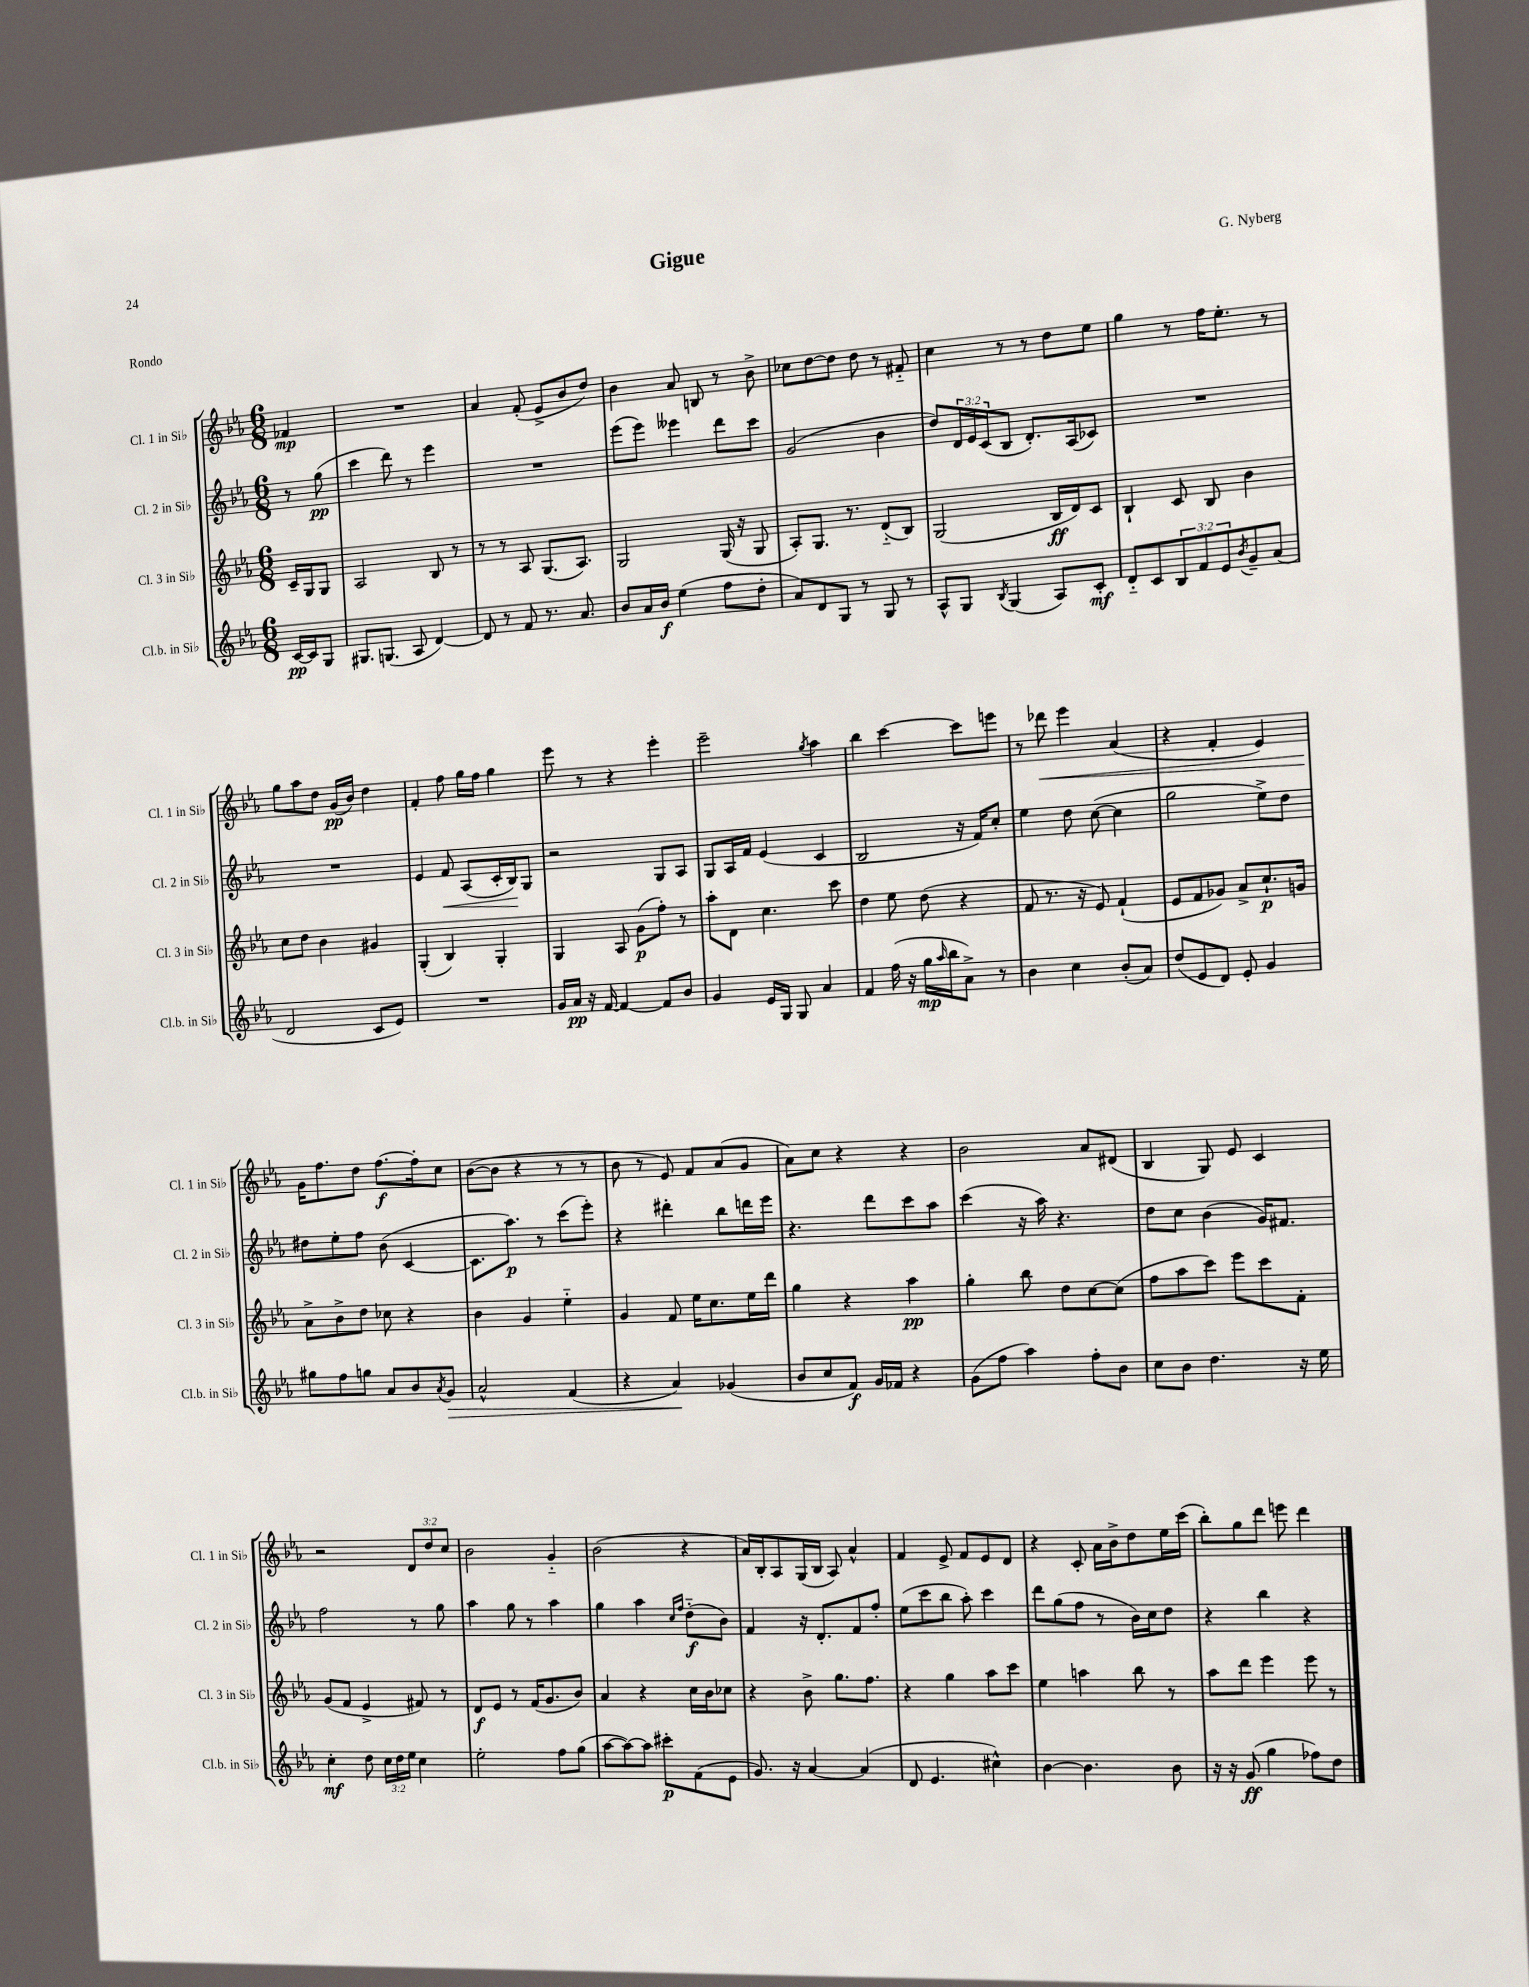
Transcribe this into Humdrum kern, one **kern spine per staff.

**kern	**kern	**kern	**kern
*staff4	*staff3	*staff2	*staff1
*clefG2	*clefG2	*clefG2	*clefG2
*k[b-e-a-]	*k[b-e-a-]	*k[b-e-a-]	*k[b-e-a-]
*M6/8	*M6/8	*M6/8	*M6/8
[16c	16c~	8r	4f-
16c]	16G	.	.
8G	8G	(8gg	.
=	=	=	=
8.G#	2A-	4ccc	2.r
(8.G	.	.	.
.	.	8ddd)	.
8A-	.	8r	.
[4d)	8B-	4eee-	.
.	8r	.	.
=	=	=	=
8d]	8r	2.r	4a-
8r	8r	.	.
8f	8A-	.	(8f'
8.r	(8.G	.	8e-^
.	.	.	8b-
8.a-	8.A-)	.	.
.	.	.	8dd)
=	=	=	=
8b-	2G	(8eee-	4b-
16a-	.	8eee-)	.
16b-	.	.	.
(4ee-	.	4eee--	8a-
.	.	.	8B
8ff	(16G	8ddd	8r
.	16r	.	.
8dd'	8G	8ccc	8b-^
=	=	=	=
8a-)	8A-')	(2g	8cc-
8d	8.G	.	[8dd
8G	.	.	8dd]
.	8.r	.	.
8r	.	.	8dd
8G	(8d'~	4b-	8r
8r	8B-)	.	8f#'~
=	=	=	=
8A-^^	(2G	8dd)	4cc
8G	.	24d	.
.	.	24e-	.
.	.	(24c	.
8qB-	.	.	.
(4G	.	8B-	8r
.	.	8.d')	8r
8A-)	16B-	.	8dd
.	16d)	(16A-	.
8c'	8c	8c-)	8ee-
=	=	=	=
8d'~	4B-`	2.r	4gg
8c	.	.	.
12B-	8c	.	8r
12f	.	.	.
.	8B-	.	16ff
12e-	.	.	.
.	.	.	8.ee-'
8qb-	.	.	.
8g~	4b-	.	.
(8a-	.	.	8r
=	=	=	=
2d	8cc	2.r	8gg
.	8dd	.	8aa-
.	4b-	.	8dd
.	.	.	(16g
.	.	.	16b-)
8c	4g#	.	4dd
8e-)	.	.	.
=	=	=	=
2.r	(4G'	4e-	4f'
.	4B-)	8f	8ff
.	.	(8A-	16gg
.	.	.	16ff
.	4G'	16c'	4gg
.	.	16B-)	.
.	.	8G	.
=	=	=	=
16g	4G	2r	8eee-
16a-	.	.	.
16r	.	.	8r
[16f	.	.	.
4f_	8A-	.	4r
.	(8g	.	.
8f]	8ff')	8G	4eee-'
8b-	8r	8A-	.
=	=	=	=
4g	8aa-'	8G	2eee-~
.	8d	16A-	.
.	.	16f	.
16e-	4.cc	(4e-	.
16G	.	.	.
8G	.	.	.
.	.	.	8qgg
4a-	.	4c	4aa-
.	8ccc	.	.
=	=	=	=
4f	4dd	2B-	4bb-
(16ff	8ee-	.	[4ccc
16r	.	.	.
16gg	(8dd	.	.
16qqaa-	.	.	.
16bb-	.	.	.
8a-^)	4r	16r	8ccc]
.	.	16f)	.
8r	.	8cc'	8eee
=	=	=	=
4b-	8f	4ee-	8r
.	8.r	.	8ddd-
4cc	.	8dd	4eee-
.	16r	.	.
.	8e-)	([8cc	.
(8b-'	(4f`	4cc]	(4a-
8a-)	.	.	.
=	=	=	=
(8dd	8e-	2gg	4r
8e-	8f	.	.
8d)	8g-)	.	4f'
8e-'	8a-^	.	.
4g	8.cc`	8ee-^)	4e-)
.	.	8dd	.
.	16g	.	.
=	=	=	=
8gg#	8a-^	8dd#	16g
.	.	.	8.ff
8ff	8b-^	8ee-'	.
8gg	8dd	8ff	8dd
8a-	8cc-	(8b-	[8.ff
8b-	4r	[4c	.
.	.	.	16ff']
8qa-	.	.	.
8g	.	.	8cc
=	=	=	=
2a-^^	4b-	8.c]	([8b-
.	.	.	8b-]
.	.	8.aa-)	.
.	4g	.	4r
.	.	8r	.
(4f	4ee-'~	(8ccc	8r
.	.	8eee-')	8r
=	=	=	=
4r	4g	4r	8b-
.	.	.	8r
4a-)	8f	4ddd#'	8e-)
.	16ee-	.	8f
.	8.cc	.	.
(4g-	.	8bb-	(8a-
.	16ee-	16ddd	8g
.	16ddd	16eee-	.
=	=	=	=
8b-	4gg	4.r	8a-)
8cc	.	.	8cc
8f)	4r	.	4r
16g	.	8ddd	.
16f-	.	.	.
4r	4aa-	8ccc	4r
.	.	8aa-	.
=	=	=	=
(8g	4gg'	(4ccc	2b-
8ff	.	.	.
4aa-)	8bb-	16r	.
.	.	16aa-)	.
.	8dd	4.r	.
8ff'	[8cc	.	8a-
8b-	(8cc]	.	(8d#
=	=	=	=
8cc	8ff	8dd	4B-
8b-	8aa-	8cc	.
4.dd	8ccc)	(4b-	8G)
.	8eee-	.	8e-
.	8ccc	16g)	4c
.	.	8.f#	.
16r	8f'	.	.
16ee-	.	.	.
=	=	=	=
4cc'	(8g	2ff	2r
.	8f	.	.
8dd	4e-^	.	.
24cc	.	.	.
24dd	.	.	.
24ee-	.	.	.
4cc	8f#)	8r	12d
.	.	.	12dd
.	8r	8gg	.
.	.	.	12cc
=	=	=	=
2ee-'	8d	4aa-	2b-
.	8e-	.	.
.	8r	8gg	.
.	(16f	8r	.
.	8.g	.	.
8ff	.	4aa-	4g'~
(8gg	8b-)	.	.
=	=	=	=
[8aa-	4a-	4gg	(2b-
8aa-_)	.	.	.
8aa-]	4r	4aa-	.
8ccc#'	.	.	.
.	.	16qqcc	.
.	.	16qqff	.
(8f	16cc	(8dd'~	4r
.	16b-	.	.
8e-	8cc-	8b-)	.
=	=	=	=
8.g)	4r	4f	16a-)
.	.	.	16B-'
.	.	.	8A-
16r	.	.	.
[4a-	8b-^	16r	(16G
.	.	8.d'	16B-
.	8.gg	.	8A-)
(4a-]	.	8f	4a-^^
.	8.ff	.	.
.	.	8ff'	.
=	=	=	=
8d	4r	(8ee-	4f
4.e-	.	8ccc	.
.	4gg	8bb-	8e-^
.	.	8aa-')	8f
4cc#^^)	8aa-	4ccc	8e-
.	8ccc	.	8d
=	=	=	=
[4b-	4ee-	8ddd	4r
.	.	(8gg	.
4.b-]	4aa	8ff	8c'
.	.	8r	16a-
.	.	.	16b-^
.	8bb-	16b-)	8dd
.	.	16cc	.
8b-	8r	8dd	16ee-
.	.	.	(16ccc
=	=	=	=
16r	8aa-	4r	8bb-')
16r	.	.	.
(8g	8ddd	.	8gg
4gg	4eee-	4bb-	8ddd
.	.	.	8eee
8ff-)	8eee-	4r	4ddd
8dd	8r	.	.
==	==	==	==
*-	*-	*-	*-
